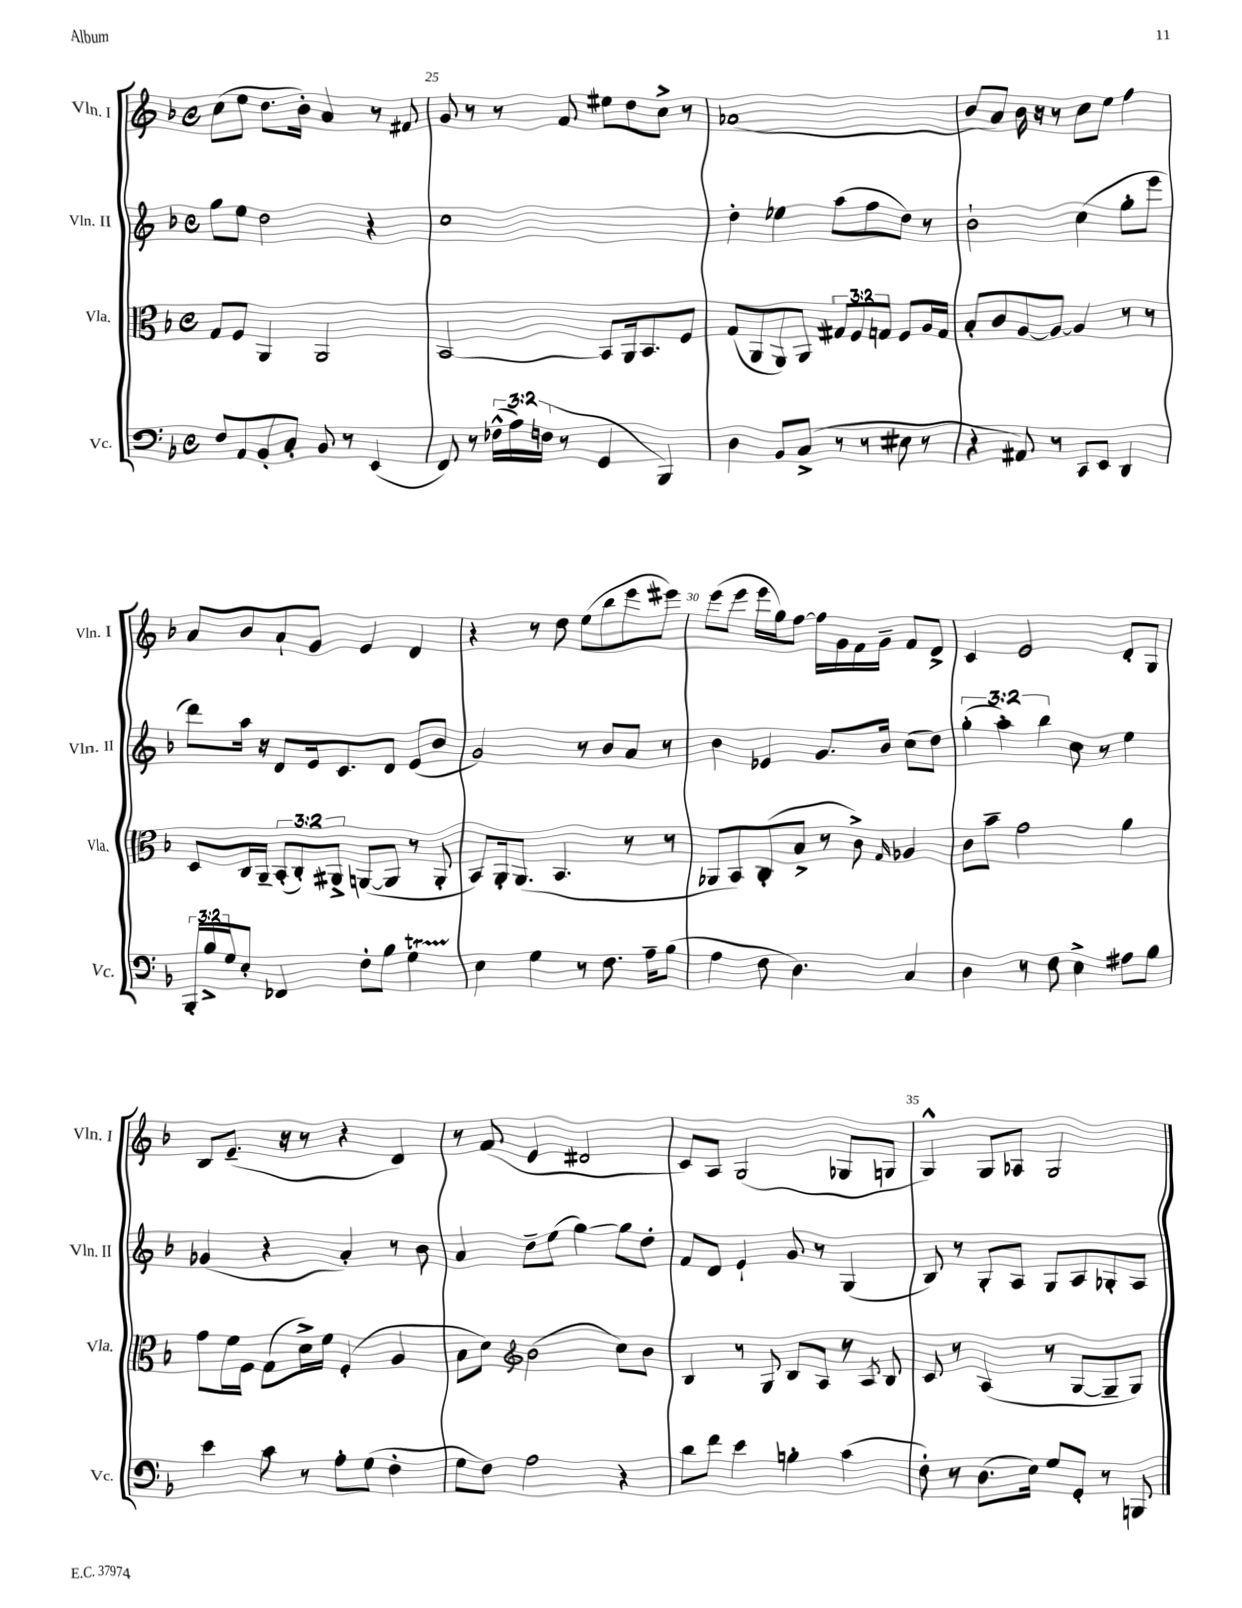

**kern	**kern	**kern	**kern
*staff4	*staff3	*staff2	*staff1
*clefF4	*clefC3	*clefG2	*clefG2
*k[b-]	*k[b-]	*k[b-]	*k[b-]
*M4/4	*M4/4	*M4/4	*M4/4
*met(c)	*met(c)	*met(c)	*met(c)
8F	8G	8gg	(8cc
8AA	8F	8ee	8ee
8BB-'	4AA	2dd	8.dd
8C'	.	.	.
.	.	.	16b-')
8BB-	2AA	.	4a
8r	.	.	.
(4EE	.	4r	8r
.	.	.	8f#
=	=	=	=
8FF)	[2BB-	1cc	8g
8r	.	.	8r
(24F-^^	.	.	8r
24A)	.	.	.
(24F	.	.	.
8r	.	.	8f
4GG	8BB-]	.	8ee#
.	16AA	.	8dd
.	8.BB-	.	.
4BBB-)	.	.	8cc^
.	8F	.	8r
=	=	=	=
4D	(8G	4dd'	(1a-
.	8AA	.	.
8BB-	8AA)	4ee-	.
(8C^	8AA	.	.
8r	12G#	(8aa	.
.	12F	.	.
8r	.	8ff	.
.	12G	.	.
8E#	8F	8dd)	.
8r	16A	8r	.
.	16G	.	.
=	=	=	=
4r	8B-'	2b-`	8b-
.	8c	.	8a)
8AA#)	[8A	.	16b-
.	.	.	16r
8r	8A_	.	8r
8CC	4A]	(4cc	8cc
8EE	.	.	8ee
4DD	8r	8gg'	4ff
.	8r	8eee	.
=	=	=	=
24BBB-'	8D	8ddd)	8a
24B-^	.	.	.
24G	.	.	.
8E'	16C	16aa	8b-
.	16AA~	16r	.
4FF-	(12BB-'	8d	8a`
.	12C')	.	.
.	.	16e	8g
.	12AA#^	.	.
.	.	8.c	.
8F'	([8AA	.	4e
8B-	8AA]	8d	.
4G	8r	(8e	4d
.	8AA'	8b-	.
=	=	=	=
4E	8BB-)	2g)	4r
.	16AA'	.	.
.	(8.AA	.	.
4G	.	.	8r
.	4.BB-	.	8dd
8r	.	8r	(8ee
8.F	.	8b-	8bb-
.	8r	8a	8eee
16A~	.	.	.
(8B-	8r	8r	8eee#)
=	=	=	=
4A	8AA-	4b-	(8eee
.	8BB-)	.	8eee
8F	(8C'	4e-	16eee
.	.	.	16gg)
4.D)	8B-^	.	[8ff
.	8r	8.g	16ff]
.	.	.	16g
.	8c^)	.	16f
.	.	16b-	16g~
.	16qqG	.	.
4C	4A-	(8cc	8f
.	.	8dd)	8d^
=	=	=	=
4D	8c	(6gg'	4c
.	8b-~	.	.
.	.	6aa')	.
8r	2g	.	2e
.	.	6bb-	.
8F	.	.	.
4E^	.	8cc	.
.	.	8r	.
8A#	4a	4ee	8d'
8B-	.	.	8G
=	=	=	=
4e	8g	(4g-	8B-
.	16f	.	(8.e~
.	16F	.	.
8c	(8G	4r	.
.	.	.	16r
8r	16d^)	.	8r
.	16f	.	.
8A'	(4F'	4a')	4r
(8G	.	.	.
4F'	4A	8r	4d)
.	.	8b-	.
=	=	=	=
8G	8B-	4a	8r
8F)	8d)	.	(8f
*	*clefG2	*	*
2A	(2b-	8dd~	4e
.	.	(8ee	.
.	.	[4gg)	2d#
4r	8cc)	8gg]	.
.	8b-	8dd'	.
=	=	=	=
8d	4B-	8f	8c)
8f	.	8d	8A
4e	8r	4e`	(2G
.	8G	.	.
4B'	8B-	8g	.
.	8A	8r	.
(4c	8r	(4G	8G-
.	8qA	.	.
.	8B-	.	8G
=	=	=	=
8F')	8c	8B-)	4G^^)
8r	8r	8r	.
(8.D	(4A	8G'	8G
.	.	8A	8A-
16E)	.	.	.
8G	8r	8G	2G
8GG'	[8G	8A	.
8r	8G~]	8G-'	.
8BBB	8G)	8A	.
==	==	==	==
*-	*-	*-	*-
